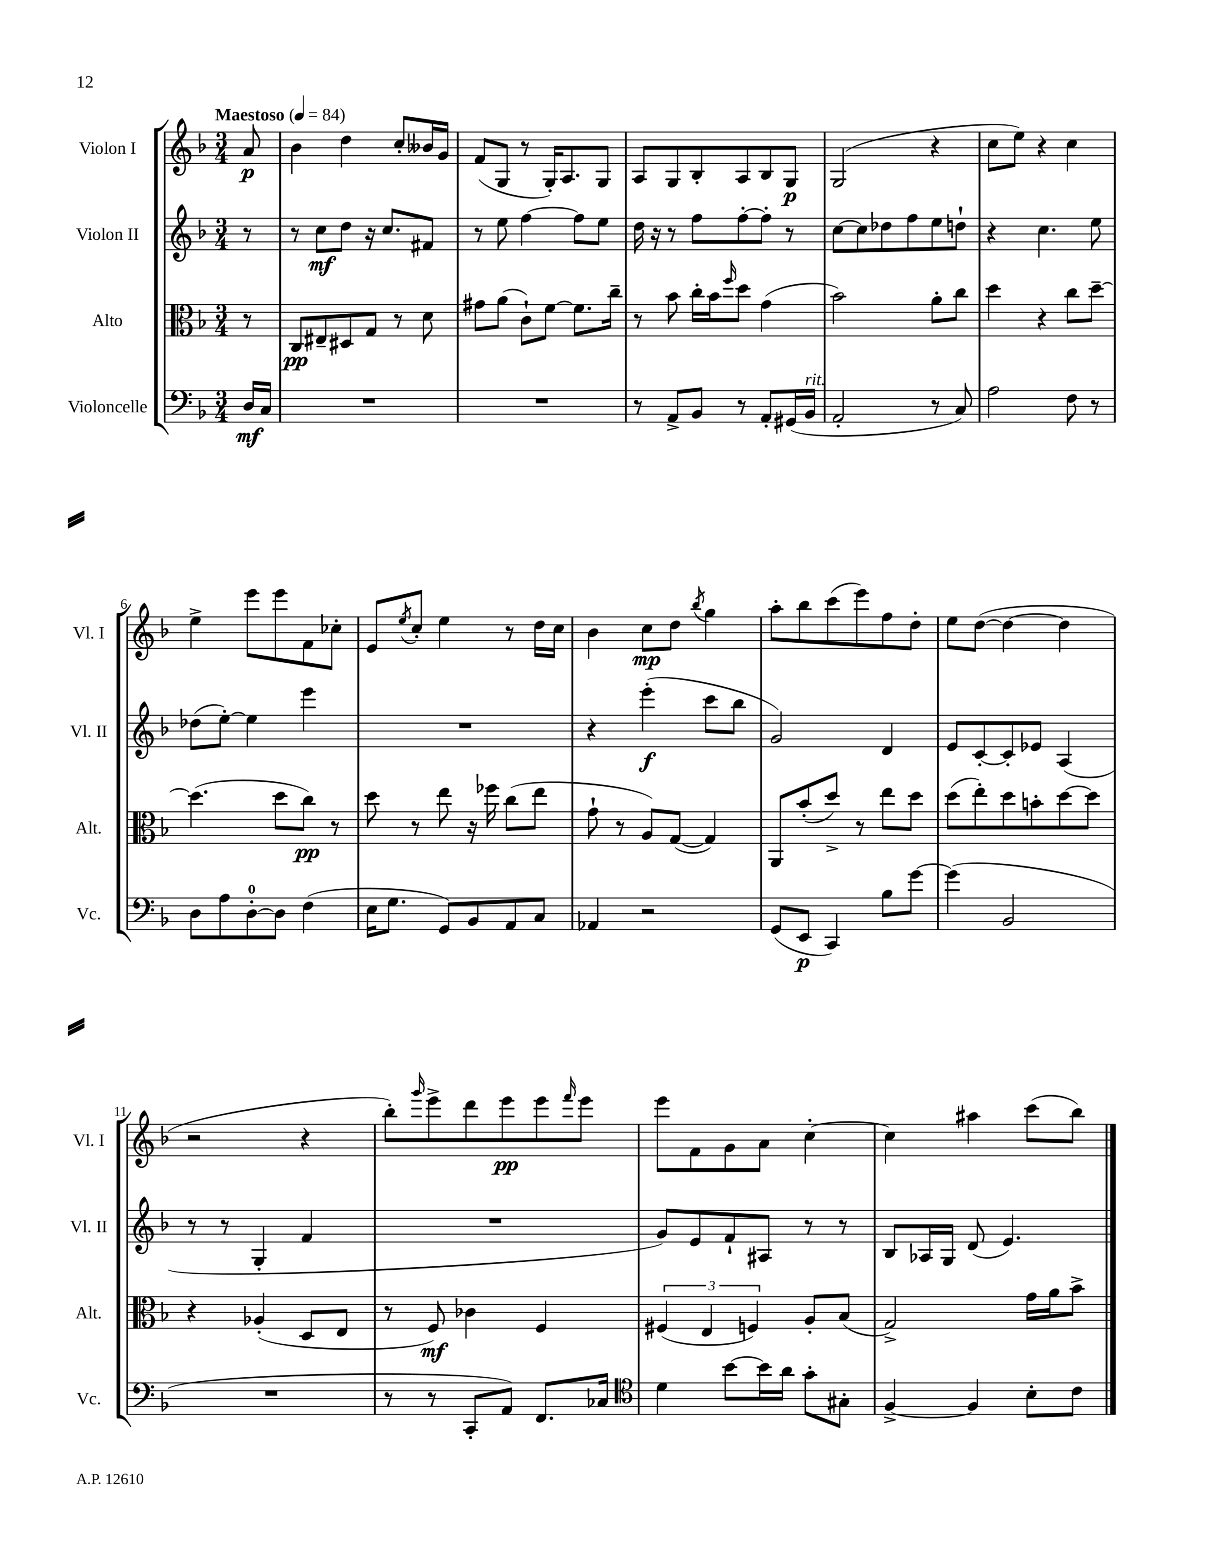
<<
\new StaffGroup <<
\new Staff = "s0" \with { instrumentName = "Violon I" shortInstrumentName = "Vl. I" } {
    \clef treble \key f \major \numericTimeSignature \time 3/4 \partial 8 \tempo "Maestoso" 4 = 84
    a'8\p |
    bes'4 d''4 c''8-. beses'16 g'16 |
    f'8( g8 r8 g16-.) a8. g8 |
    a8 g8 bes8-. a8 bes8 g8\p |
    g2( r4 |
    c''8 e''8) r4 c''4 |
    e''4-> e'''8 e'''8 f'8 ces''8-. |
    e'8 \acciaccatura { e''8 } c''8-. e''4 r8 d''16 c''16 |
    bes'4 c''8\mp d''8 \acciaccatura { bes''8 } g''4 |
    a''8-. bes''8 c'''8( e'''8) f''8 d''8-. |
    e''8 d''8~( d''4~ d''4 |
    r2 r4 |
    bes''8-.) \grace { g'''16 } e'''8-> d'''8 e'''8\pp e'''8 \grace { f'''16 } e'''8 |
    e'''8 f'8 g'8 a'8 c''4~-. |
    c''4 ais''4 c'''8( bes''8) \bar "|." |
}
\new Staff = "s1" \with { instrumentName = "Violon II" shortInstrumentName = "Vl. II" } {
    \clef treble \key f \major \numericTimeSignature \time 3/4 \partial 8
    r8 |
    r8 c''8\mf d''8 r16 c''8. fis'8 |
    r8 e''8 f''4~ f''8 e''8 |
    d''16 r16 r8 f''8 f''8~-. f''8-. r8 |
    c''8~ c''8 des''8 f''8 e''8 d''8-! |
    r4 c''4. e''8 |
    des''8( e''8~-.) e''4 e'''4 |
    R2. |
    r4 e'''4-.\f( c'''8 bes''8 |
    g'2) d'4 |
    e'8 c'8~-. c'8-. ees'8 a4( |
    r8 r8 g4-. f'4 |
    R2. |
    g'8) e'8 f'8-! ais8 r8 r8 |
    bes8 aes16 g16 d'8( e'4.) \bar "|." |
}
\new Staff = "s2" \with { instrumentName = "Alto" shortInstrumentName = "Alt." } {
    \clef alto \key f \major \numericTimeSignature \time 3/4 \partial 8
    r8 |
    c8\pp eis8-- dis8 g8 r8 d'8 |
    gis'8 a'8( c'8-!) f'8~ f'8. c''16-- |
    r8 bes'8 c''16-. bes'16 \grace { f''16 } d''8 g'4( |
    bes'2) a'8-. c''8 |
    d''4 r4 c''8 d''8~-- |
    d''4.( d''8 c''8\pp) r8 |
    d''8 r8 e''8 r16 fes''16 c''8( e''8 |
    g'8-! r8 a8) g8~( g4) |
    a,8 bes'8-.( d''8->) r8 e''8 d''8 |
    d''8( e''8-.) d''8 b'8-. d''8~ d''8 |
    r4 aes4-.( d8 e8 |
    r8 f8\mf) ces'4 f4 |
    \tuplet 3/2 { fis4( e4 f4) } a8-. bes8( |
    g2->) g'16 a'16 bes'8-> \bar "|." |
}
\new Staff = "s3" \with { instrumentName = "Violoncelle" shortInstrumentName = "Vc." } {
    \clef bass \key f \major \numericTimeSignature \time 3/4 \partial 8
    d16\mf c16 |
    R2. |
    R2. |
    r8 a,8-> bes,8 r8 a,8-. gis,16( bes,16^\markup { \italic "rit." } |
    a,2-. r8 c8) |
    a2 f8 r8 |
    d8 a8 d8-0~-. d8 f4( |
    e16 g8. g,8) bes,8 a,8 c8 |
    aes,4 r2 |
    g,8( e,8\p c,4) bes8 g'8~ |
    g'4( bes,2 |
    R2. |
    r8 r8 c,8-. a,8) f,8. ces16 |
    \clef tenor d'4 bes'8~ bes'16 a'16 g'8-. gis8-. |
    f4~-> f4 bes8-. c'8 \bar "|." |
}
>>
>>
